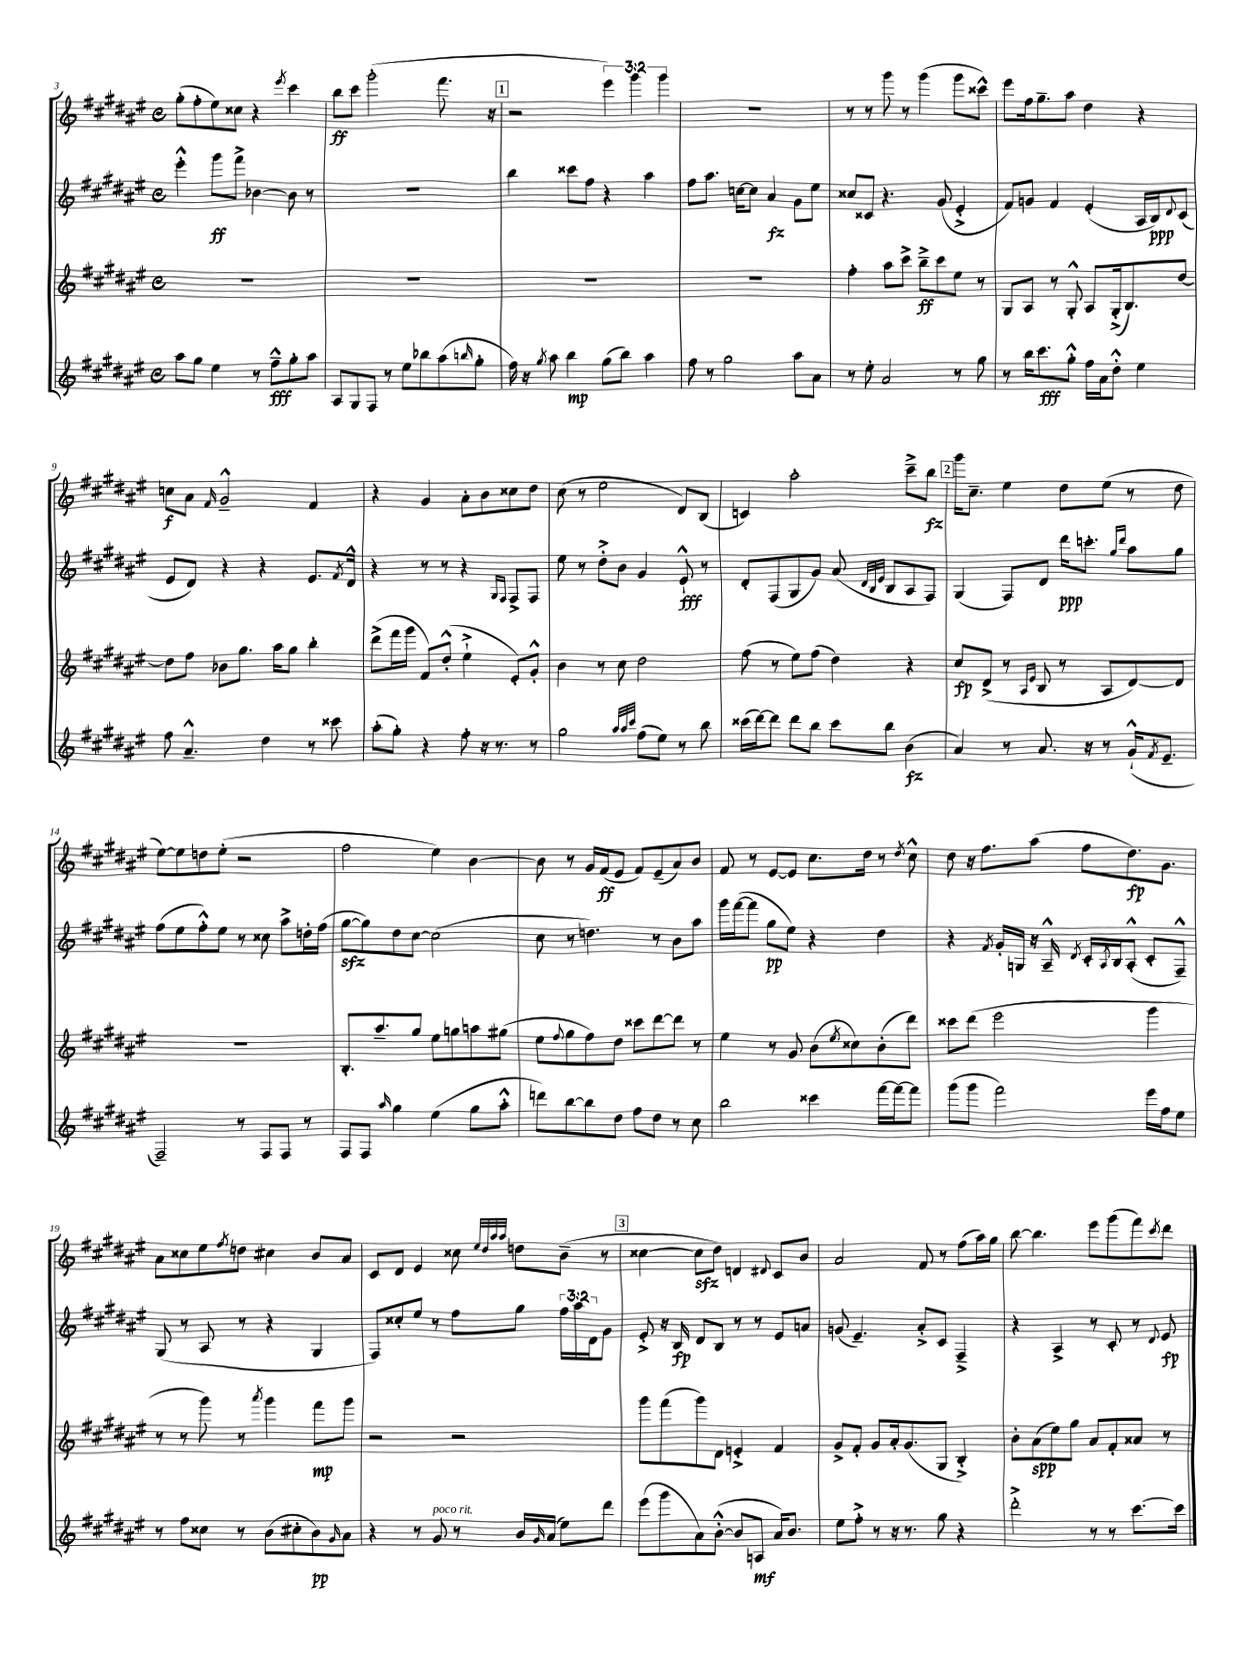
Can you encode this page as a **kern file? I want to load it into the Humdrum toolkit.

**kern	**dynam	**kern	**dynam	**kern	**dynam	**kern	**dynam
*part4	*part4	*part3	*part3	*part2	*part2	*part1	*part1
*staff4	*staff4	*staff3	*staff3	*staff2	*staff2	*staff1	*staff1
*clefG2	*	*clefG2	*	*clefG2	*	*clefG2	*
*k[f#c#g#d#a#e#]	*	*k[f#c#g#d#a#e#]	*	*k[f#c#g#d#a#e#]	*	*k[f#c#g#d#a#e#]	*
*M4/4	*	*M4/4	*	*M4/4	*	*M4/4	*
*met(c)	*	*met(c)	*	*met(c)	*	*met(c)	*
=3	=3	=3	=3	=3	=3	=3	=3
8aa#\L	.	1r	.	4eee#'^^\	.	(8gg#'\L	.
8gg#\J	.	.	.	.	.	8ff#'\	.
4ee#\	.	.	.	8ggg#\L	ff	8ee#\)	.
.	.	.	.	8fff#^\J	.	8cc##X\J	.
8r	.	.	.	[4b-X\	.	4r	.
8ff#~^^\L	fff	.	.	.	.	.	.
.	.	.	.	.	.	8qeee#/	.
8gg#'\	.	.	.	8b-\]	.	4ccc#\	.
8aa#\J	.	.	.	8r	.	.	.
=4	=4	=4	=4	=4	=4	=4	=4
8A#/L	.	1r	.	1r	.	8bb\L	ff
8G#/	.	.	.	.	.	8ccc#\J	.
8F#/J	.	.	.	.	.	(2ggg#'\	.
8r	.	.	.	.	.	.	.
8ee#\L	.	.	.	.	.	.	.
8bb-X\	.	.	.	.	.	.	.
(8aa#\	.	.	.	.	.	8.fff#\	.
16qqbbn/	.	.	.	.	.	.	.
8gg#'\J	.	.	.	.	.	.	.
.	.	.	.	.	.	16r	.
!!LO:REH:place=s1:t=1
=5	=5	=5	=5	=5	=5	=5	=5
16ff#\)	.	1r	.	4bb\	.	2r	.
16r	.	.	.	.	.	.	.
8qgg#/	.	.	.	.	.	.	.
8aa#\	.	.	.	.	.	.	.
4bb\	mp	.	.	8ccc##X\L	.	.	.
.	.	.	.	8ff#\J	.	.	.
(8gg#\L	.	.	.	4r	.	6eee#\)	.
8bb\J)	.	.	.	.	.	.	.
.	.	.	.	.	.	6ggg#\	.
4aa#\	.	.	.	4aa#\	.	.	.
.	.	.	.	.	.	6ggg#\	.
=6	=6	=6	=6	=6	=6	=6	=6
8ff#\	.	1r	.	8ff#\L	.	1r	.
8r	.	.	.	8.aa#\J	.	.	.
2gg#\	.	.	.	.	.	.	.
.	.	.	.	[16ccn\KL	.	.	.
.	.	.	.	8cc\J]	.	.	.
.	.	.	.	4a#/	fz	.	.
8aa#\L	.	.	.	8g#\L	.	.	.
8a#\J	.	.	.	8ee#\J	.	.	.
=7	=7	=7	=7	=7	=7	=7	=7
8r	.	4ff#'\	.	8cc##X/L	.	8r	.
8ee#'\	.	.	.	8c##X/J	.	8r	.
2a#/	.	8aa#\L	.	4.r	.	8ggg#\	.
.	.	8ccc#^\J	.	.	.	8r	.
.	.	8bb~^\L	ff	.	.	(4ggg#\	.
.	.	8ccc#\	.	(8g#/	.	.	.
8r	.	8ee#\J	.	4e#'^/	.	8ggg#\L	.
8gg#\	.	8r	.	.	.	8ccc##X^^\J)	.
=8	=8	=8	=8	=8	=8	=8	=8
8r	.	8G#/L	.	8f#/L)	.	8eee#\L	.
16bb\KL	.	8A#/J	.	8gn/J	.	16ff#\k	.
8.ccc#\	fff	.	.	.	.	8.gg#~\	.
.	.	8r	.	4f#/	.	.	.
8gg#'^^\J	.	8G#'^^/	.	.	.	8aa#\J	.
16ff#\LL	.	8A#/L	.	(4e#'/	.	4dd#\	.
16a#\J	.	.	.	.	.	.	.
8dd#'^^\J	.	(16G#'^/k	.	.	.	.	.
.	.	8.B/)	.	.	.	.	.
4ee#\	.	.	.	16A#/LL	.	4r	.
.	.	.	.	16B/J)	ppp	.	.
.	.	.	.	8qqd#/	.	.	.
.	.	[8dd#/J	.	(8c#/J	.	.	.
!!LO:LB:g=z
=9	=9	=9	=9	=9	=9	=9	=9
8ff#\	.	8dd#\L]	.	8e#/L	.	8ccn\L	f
4.a#~^^/	.	8ff#\J	.	8d#/J)	.	8a#\J	.
.	.	.	.	.	.	16qqf#/	.
.	.	8b-X\L	.	4r	.	2g#~^^/	.
.	.	8.gg#\J	.	.	.	.	.
4dd#\	.	.	.	4r	.	.	.
.	.	16aa#\KL	.	.	.	.	.
.	.	8gg#\J	.	.	.	.	.
8r	.	4bb'\	.	8.e#/L	.	4f#/	.
8ccc##X\	.	.	.	.	.	.	.
.	.	.	.	8qf#/	.	.	.
.	.	.	.	16d#^^/Jk	.	.	.
=10	=10	=10	=10	=10	=10	=10	=10
(8aa#'\L	.	(8ddd#^\L	.	4r	.	4r	.
8gg#'\J)	.	16fff#\L	.	.	.	.	.
.	.	16ggg#\JJ	.	.	.	.	.
4r	.	8f#/L)	.	8r	.	4g#/	.
.	.	(8dd#'^^/J	.	8r	.	.	.
8ff#'\	.	4ee#`^\	.	4r	.	8a#'\L	.
16r	.	.	.	.	.	8b\	.
8.r	.	.	.	.	.	.	.
.	.	.	.	16qqG#/LL	.	.	.
.	.	.	.	16qqF#/JJ	.	.	.
.	.	8e#'/L)	.	8F#^/L	.	8cc##X\	.
8r	.	8g#'^^/J	.	8F#/J	.	8dd#\J	.
=11	=11	=11	=11	=11	=11	=11	=11
2gg#\	.	4b\	.	8ee#\	.	(8cc#\	.
.	.	.	.	8r	.	8r	.
.	.	8r	.	8dd#'^\L	.	2ee#\	.
.	.	8cc#\	.	8b\J	.	.	.
32qqaa#/LLL	.	.	.	.	.	.	.
32qqaa#/	.	.	.	.	.	.	.
32qqccc#/JJJ	.	.	.	.	.	.	.
(8ff#\L	.	2dd#\	.	4g#/	.	.	.
8ee#\J)	.	.	.	.	.	.	.
8r	.	.	.	8e#`^^/	fff	8d#/L)	.
8bb\	.	.	.	8r	.	(8B/J	.
=12	=12	=12	=12	=12	=12	=12	=12
(16ccc##X\LL	.	(8ff#\	.	8d#'/L	.	4cn/)	.
[16ddd#\J)	.	.	.	.	.	.	.
8ddd#\J]	.	8r	.	(8F#/	.	.	.
8ddd#\L	.	8ee#\L)	.	8G#/	.	2aa#'\	.
8bb\J	.	(8ff#\J	.	8g#/J)	.	.	.
8ccc##\L	.	4dd#\)	.	(8a#/	.	.	.
.	.	.	.	32qqd#/LLL	.	.	.
.	.	.	.	32qqB/	.	.	.
.	.	.	.	32qqe#/JJJ	.	.	.
8bb\J	.	.	.	8B/L	.	.	.
(4b\	fz	4r	.	8A#/	.	8ccc#~^\L	.
.	.	.	.	8F#/J)	.	8bb\J	fz
!!LO:REH:place=s1:t=2
=13	=13	=13	=13	=13	=13	=13	=13
4a#/)	.	8cc#/L	fp	(4G#/	.	16ggg#\KL	.
.	.	.	.	.	.	8.cc#~\J	.
.	.	(8d#^/J	.	.	.	.	.
8r	.	8r	.	8F#/L)	.	4ee#\	.
.	.	16qqA#/LL	.	.	.	.	.
.	.	16qqe#/JJ	.	.	.	.	.
8.a#/	.	8B/	.	8d#/J	.	.	.
.	.	8r	.	16ddd#\KL	ppp	8dd#\L	.
16r	.	.	.	8.cccn'\J	.	.	.
8r	.	8A#/L	.	.	.	(8ee#\J	.
.	.	.	.	16qqgg#/LL	.	.	.
.	.	.	.	16qqddd#/JJ	.	.	.
(16g#`^^/KL	.	[8d#/)	.	8aa#\L	.	8r	.
8qf#/	.	.	.	.	.	.	.
8.e#~/J	.	.	.	.	.	.	.
.	.	8d#/J]	.	8gg#\J	.	8dd#\	.
!!LO:LB:g=z
=14	=14	=14	=14	=14	=14	=14	=14
2F#~/)	.	1r	.	(8ff#\L	.	[8ee#\L)	.
.	.	.	.	8ee#\	.	8ee#\]	.
.	.	.	.	8ff#'^^\)	.	8ddn\	.
.	.	.	.	8ee#\J	.	(8ee#'\J	.
8r	.	.	.	8r	.	2r	.
8F#/L	.	.	.	8cc##X\	.	.	.
8F#/J	.	.	.	8aa#^\L	.	.	.
8r	.	.	.	16ddn'\L	.	.	.
.	.	.	.	(16ff#\JJ	.	.	.
=15	=15	=15	=15	=15	=15	=15	=15
8F#/L	.	8.B'/L	.	[8gg#zz\L	.	2ff#\	.
8F#/J	.	.	.	8gg#\])	.	.	.
.	.	8.aa#~/	.	.	.	.	.
16qqaa#/	.	.	.	.	.	.	.
4gg#\	.	.	.	8dd#\	.	.	.
.	.	8gg#/J	.	[8cc#\J	.	.	.
(4ee#\	.	8ee#\L	.	(2cc#\]	.	4ee#\)	.
.	.	8ggn\	.	.	.	.	.
8gg#\L	.	8aan\	.	.	.	[4b\	.
8aa#'^^\J	.	(8gg#X\J	.	.	.	.	.
=16	=16	=16	=16	=16	=16	=16	=16
8dddn\L)	.	8ee#\L	.	8cc#\	.	8b\]	.
.	.	8qqff#/	.	.	.	.	.
[8bb\	.	8gg#\	.	8r	.	8r	.
8bb\]	.	8ff#\)	.	4.ddn\)	.	16g#/LL	.
.	.	.	.	.	.	(16f#/J	ff
8dd#\J	.	8dd#\J	.	.	.	8e#/J	.
8ff#\L	.	8ccc##X\L	.	.	.	8f#/L)	.
8dd#\J	.	[8ddd#\	.	8r	.	(8e#~/	.
8r	.	8ddd#\J]	.	8b\L	.	8a#/)	.
8cc#\	.	8r	.	8aa#\J	.	8b/J	.
=17	=17	=17	=17	=17	=17	=17	=17
2bb\	.	4ee#\	.	16ggg#\LL	.	8f#/	.
.	.	.	.	([16fff#\J	.	.	.
.	.	.	.	8fff#\J]	.	8r	.
.	.	8r	.	8gg#\L	pp	[8e#/L	.
.	.	8g#/	.	8ee#\J)	.	8e#/J]	.
4ccc##X\	.	(8b\L	.	4r	.	8.cc#\L	.
.	.	8qee#/	.	.	.	.	.
.	.	8cc##X\)	.	.	.	.	.
.	.	.	.	.	.	16dd#\Jk	.
[16fff#\LL	.	(8b'\	.	4dd#\	.	8r	.
16fff#\J_	.	.	.	.	.	.	.
.	.	.	.	.	.	8qdd#/	.
8fff#\J]	.	8ddd#\J)	.	.	.	8cc#^^\	.
=18	=18	=18	=18	=18	=18	=18	=18
(8ggg#\L	.	8ccc##X\L	.	4r	.	8dd#\	.
8ggg#\J	.	(8ddd#\J	.	.	.	16r	.
.	.	.	.	.	.	8.ff#\L	.
.	.	.	.	8qf#/	.	.	.
2fff#\)	.	2eee#\	.	16g#'/LL	.	.	.
.	.	.	.	16Gn/JJ	.	.	.
.	.	.	.	16r	.	(8aa#\J	.
.	.	.	.	16A#~^^/	.	.	.
.	.	.	.	8qd#/	.	.	.
.	.	.	.	16c#'/LL	.	8ff#\L	.
.	.	.	.	8qA#/	.	.	.
.	.	.	.	16B/J	.	.	.
.	.	.	.	(8A#'^^/J	.	8.dd#\)	fp
16eee#\LL	.	4ggg#\	.	8c#'/L	.	.	.
16ff#\J	.	.	.	.	.	8.g#\J	.
8ee#\J	.	.	.	8F#~^^/J)	.	.	.
!!LO:LB:g=z
=19	=19	=19	=19	=19	=19	=19	=19
8r	.	8r	.	(8G#/	.	8a#\L	.
8ff#\L	.	8r	.	8r	.	8cc##X\	.
8cc##X\J	.	8ggg#\)	.	8A#/	.	8ee#\	.
.	.	.	.	.	.	8qff#/	.
8r	.	8r	.	8r	.	8ddn\J	.
.	.	8qaaa#/	.	.	.	.	.
(8b\L	.	4ggg#\	.	4r	.	4cc#X\	.
8cc#X'\	.	.	.	.	.	.	.
8b\)	pp	8fff#\L	mp	4G#/	.	8b/L	.
16qqg#/	.	.	.	.	.	.	.
8a#\J	.	8ggg#\J	.	.	.	8a#/J	.
=20	=20	=20	=20	=20	=20	=20	=20
4r	.	2r	.	8F#/L)	.	8c#/L	.
.	.	.	.	8cc##X'/	.	8d#/J	.
8r	.	.	.	8ee#/J	.	4e#/	.
!LO:TX:a:i:t=poco rit.	!	!	!	!	!	!	!
8g#/	.	.	.	8r	.	.	.
8r	.	2r	.	8ff#\L	.	8cc##X\	.
.	.	.	.	.	.	32qqee#/LLL	.
.	.	.	.	.	.	32qqdd#/	.
.	.	.	.	.	.	32qqaa#/	.
.	.	.	.	.	.	32qqaa#/JJJ	.
16b/LL	.	.	.	8gg#\J	.	8ddn\L	.
16qqg#/	.	.	.	.	.	.	.
(16a#/JJ	.	.	.	.	.	.	.
8ee#\L)	.	.	.	24ff#\LL	.	(8b~\J	.
.	.	.	.	24aa#\	.	.	.
.	.	.	.	24d#\J	.	.	.
8ddd#\J	.	.	.	8g#\J	.	8r	.
!!LO:REH:place=s1:t=3
=21	=21	=21	=21	=21	=21	=21	=21
(8eee#\L	.	8ggg#\L	.	8e#'^/	.	[4cc##X\	.
8ggg#\	.	(8fff#\	.	16r	.	.	.
.	.	.	.	16B/	fp	.	.
8a#\)	.	8ggg#\)	.	8d#/L	.	8cc##zz\L]	.
([8b'^^\J	.	8d#\J	.	8B/J	.	8dd#\J)	.
8b/L]	.	4en'^/	.	8r	.	4dn/	.
8An/J	mf	.	.	8r	.	.	.
.	.	.	.	.	.	8qqd#X/	.
16a#/KL)	.	4f#/	.	8e#/L	.	8c#/L	.
8.b/J	.	.	.	.	.	.	.
.	.	.	.	8an/J	.	8b/J	.
=22	=22	=22	=22	=22	=22	=22	=22
8ee#\L	.	8g#^/L	.	(8gn/	.	2a#/	.
8ff#'^\J	.	8f#'/J	.	4.e#~/)	.	.	.
8r	.	8g#/L	.	.	.	.	.
16r	.	16a#'/k	.	.	.	.	.
8.r	.	(8.g#/	.	.	.	.	.
.	.	.	.	8a#'^/L	.	8f#/	.
8gg#\	.	8G#/J	.	8c#/J	.	8r	.
4r	.	4B'^/)	.	4F#~^/	.	(8ff#\L	.
.	.	.	.	.	.	16aa#\L)	.
.	.	.	.	.	.	16gg#\JJ	.
=23	=23	=23	=23	=23	=23	=23	=23
2ddd#'^\	.	8b'\L	.	4r	.	[8bb\	.
.	.	(8a#\	spp	.	.	4.bb\]	.
.	.	8ee#\)	.	4A#^/	.	.	.
.	.	8gg#\J	.	.	.	.	.
8r	.	8a#/L	.	8r	.	8eee#\L	.
8r	.	8f#'/	.	8c#'/	.	(8ggg#\	.
[8.ccc#\L	.	8a##X/J	.	8r	.	8fff#\)	.
.	.	.	.	8qqd#/	.	8qccc#/	.
.	.	8r	.	8e#/	fp	8ddd#\J	.
16ccc#\Jk]	.	.	.	.	.	.	.
==	==	==	==	==	==	==	==
*-	*-	*-	*-	*-	*-	*-	*-
